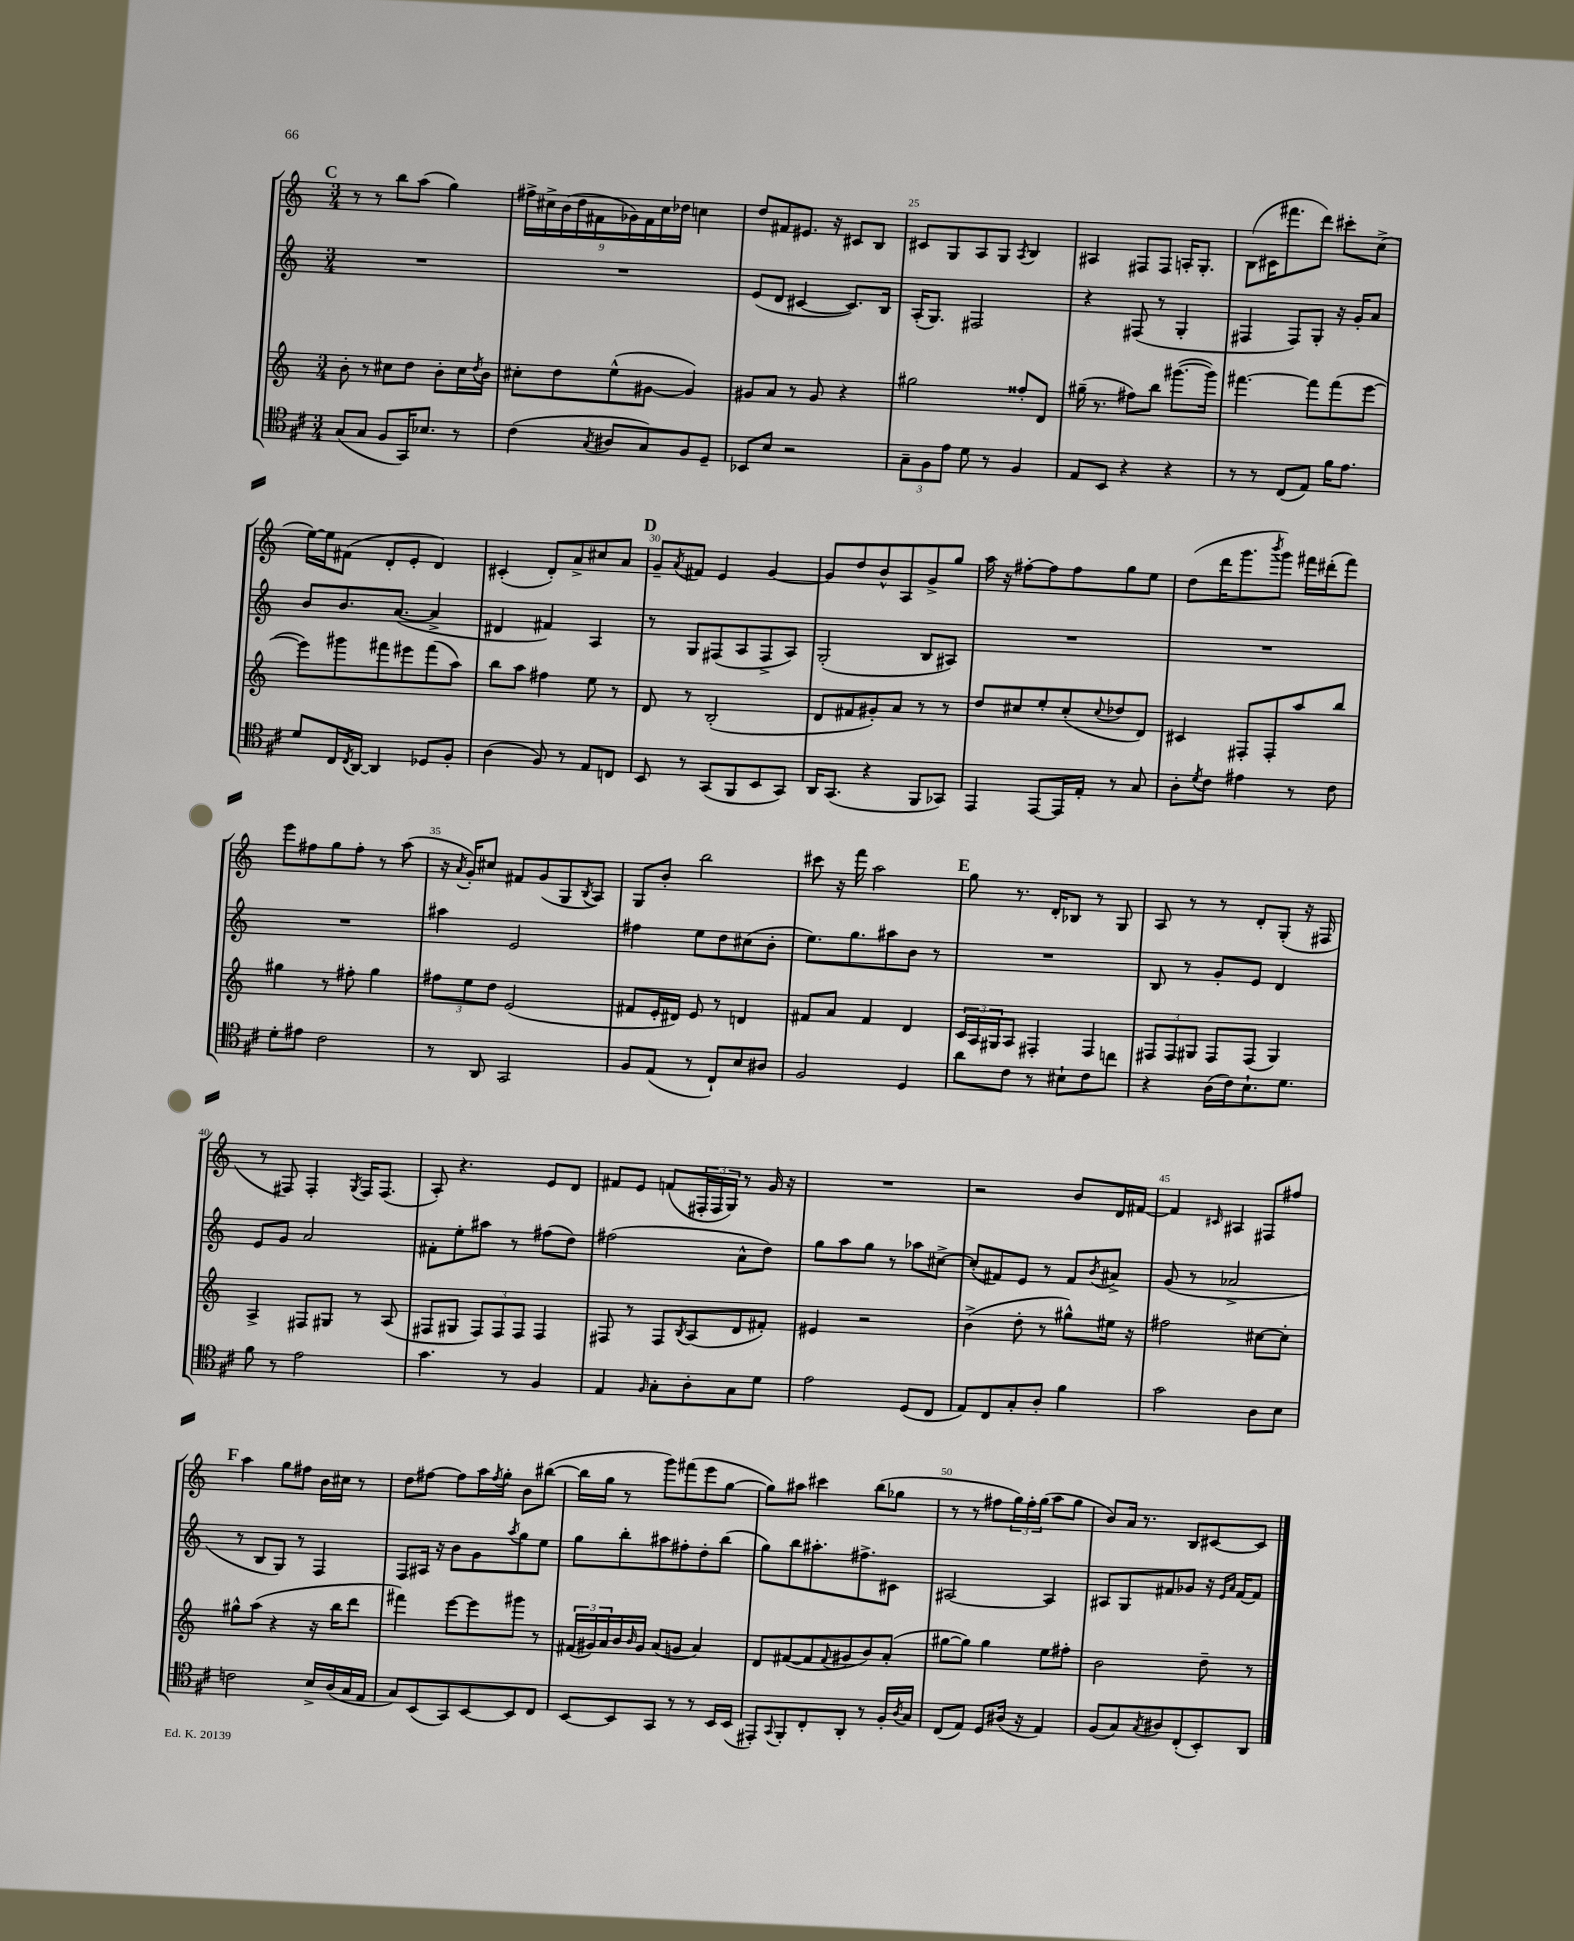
<<
\new StaffGroup <<
\new Staff = "s0" {
    \clef treble \key c \major \numericTimeSignature \time 3/4
    \mark \markup { \bold "C" } r8 r8 b''8 a''8( g''4) |
    \tuplet 9/8 { fis''16-> cis''16-> b'16( d''16 fis'16 ges'16) fis'16 cis''16 des''16 } c''4 |
    d''8 fis'8 eis'8. r16 cis'8 b8 |
    cis'8 g8 a8 g8 \acciaccatura { a8 } b4 |
    ais4 fis8 fis8 a16-. g8.-. |
    b8( cis'16 fis'''8. d'''8) cis'''8-. c''8->( |
    e''16~) e''16 fis'8( d'8-. e'8-. d'4) |
    cis'4-.( d'8-.) a'8-> cis''8 a'8 |
    \mark \markup { \bold "D" } g'8-- \acciaccatura { a'8 } fis'8 e'4 g'4~ |
    g'8 d''8 b'8-^ a8 g'8-> g''8 |
    a''16 r16 fis''8~-. fis''8 fis''8 g''8 e''8 |
    d''8( d'''16 g'''8. \acciaccatura { b'''8 } g'''8) fis'''16 dis'''16-.( fis'''8) |
    e'''8 fis''8 g''8 fis''8-. r8 a''8( |
    r16 \acciaccatura { a'8 } g'16-.) cis''8 fis'8 g'8( g8 \acciaccatura { b8 } a8) |
    g8 b'8-. b''2 |
    cis'''8 r16 f'''16 a''2 |
    \mark \markup { \bold "E" } g''8 r8. d'16-. bes8 r8 g8 |
    a8 r8 r8 d'8-. g8-.( r16 fis16 |
    r8 fis8) fis4-. \acciaccatura { g8 } fis16 fis8.( |
    a8-.) r4. e'8 d'8 |
    fis'8 e'8 f'8( \tuplet 3/2 { fis16-. fis16 g16) } r8 g'16 r16 |
    R2. |
    r2 b'8 d'16 fis'16~ |
    fis'4 \grace { cis'16 } ais4 fis8 fis''8 |
    \mark \markup { \bold "F" } a''4 g''8 fis''8 b'16 cis''16 r8 |
    d''8 fis''8~ fis''8 a''16 \acciaccatura { fis''8 } g''16-. b'8 bis''8~( |
    bis''16 g''16 r8 g'''8) fis'''8( e'''8 g''8~ |
    g''8) ais''8 cis'''4 b''8( ges''8 |
    r8 r8 fis''8 \tuplet 3/2 { g''16) fis''16-. g''16( } a''8 g''8 |
    b'8) a'16 r8. b8 cis'8~ cis'8 \bar "|." |
}
\new Staff = "s1" {
    \clef treble \key c \major \numericTimeSignature \time 3/4
    \mark \markup { \bold "C" } R2. |
    R2. |
    e'8( d'8 cis'4~ cis'8.) b16 |
    a16-.( g8.) fis2 |
    r4 fis8( r8 g4-. |
    fis4 fis8) g8-. r16 g'16-. a'8 |
    b'8 b'8. a'8.~( a'4-> |
    dis'4 fis'4) a4 |
    \mark \markup { \bold "D" } r8 g8 fis8( a8 fis8-> a8) |
    g2-.( b8 ais8) |
    R2. |
    R2. |
    R2. |
    ais''4 e'2 |
    fis''4 e''8 d''8 cis''8( b'8-. |
    e''8.) g''8. ais''8 b'8 r8 |
    \mark \markup { \bold "E" } R2. |
    b8 r8 g'8-. e'8 d'4 |
    e'8 g'8 a'2 |
    fis'8-. e''8-. ais''8 r8 fis''8( d''8) |
    fis''2( a'8-^ d''8) |
    g''8 a''8 g''8 r8 aes''8 cis''8~-> |
    cis''8-.( fis'8) e'8 r8 fis'8 \acciaccatura { b'8 } ais'8-> |
    g'8( r8 aes'2-> |
    \mark \markup { \bold "F" } r8 b8 g8) r8 f4 |
    f8 ais16 r16 b'8 g'8 \acciaccatura { a''8 } g''8 e''8 |
    g''8 b''8-. ais''8 fis''8-. d''8-. b''8( |
    g''8) b''8 ais''8.-. fis''8.-> cis'8 |
    ais2~ ais4 |
    ais8 g8 fis'8 ges'8 r16 \grace { e'16 a'16 } fis'16~ fis'8 \bar "|." |
}
\new Staff = "s2" {
    \clef treble \key c \major \numericTimeSignature \time 3/4
    \mark \markup { \bold "C" } b'8-. r8 cis''8 d''8 b'8-. cis''16 \acciaccatura { d''8 } b'16 |
    cis''8-. d''8 e''8-^( gis'8~ gis'4) |
    gis'8 a'8 r8 gis'8 r4 |
    gis''2 fisis''8-. d'8 |
    gis''16--( r8. fis''8) b''8 gis'''8.~( gis'''16) |
    fis'''4.~ fis'''8 fis'''8( e'''8~ |
    e'''8) gis'''8 fis'''8 eis'''8 fis'''8( a''8) |
    b''8 a''8 fis''4 e''8 r8 |
    \mark \markup { \bold "D" } d'8 r8 b2-.( |
    d'8 fis'8 gis'8-.) a'8 r8 r8 |
    d''8 cis''8 e''8-. cis''8-.( \appoggiatura { cis''8 } des''8 d'8) |
    cis'4 fis8-. fis8-. a''8 b''8 |
    gis''4 r8 fis''8-. gis''4 |
    \tuplet 3/2 { fis''8 e''8 d''8 } e'2( |
    fis'8 e'16-. dis'16) e'8 r8 d'4 |
    fis'8 a'8 fis'4 d'4 |
    \mark \markup { \bold "E" } \tuplet 3/2 { c'16 a16 gis16 } a8 fis4-. fis4 |
    \tuplet 3/2 { fis8 fis8 gis8 } fis8 fis8( gis4) |
    a4-> fis8 gis8 r8 a8( |
    fis8 gis8 \tuplet 3/2 { fis8) fis8 fis8 } fis4 |
    fis8 r8 fis8 \acciaccatura { b8 } a8( d'8 fis'8-.) |
    eis'4 r2 |
    b'4->( d''8-. r8 gis''8-^) eis''16 r16 |
    fis''2 cis''8~ cis''8-. |
    \mark \markup { \bold "F" } gis''8-^ a''8( r4 r16 b''16 d'''8 |
    fis'''4) e'''8~ e'''8 gis'''8 r8 |
    \tuplet 3/2 { fis'16( gis'16) a'16 } b'16 \grace { b'16 } gis'16 a'8( g'8 a'4) |
    d'8 fis'8~( fis'8 \appoggiatura { fis'8 } gis'8 b'8) a'8-.( |
    gis''8~ gis''8) gis''4 e''8 fis''8-. |
    b'2 d''8-- r8 \bar "|." |
}
\new Staff = "s3" {
    \clef tenor \key d \major \numericTimeSignature \time 3/4
    \mark \markup { \bold "C" } g8( g8 fis8 g,16) bes8. r8 |
    cis'4( \acciaccatura { g8 } ais8 g8) fis8 d8-- |
    bes,8 b8 r2 |
    \tuplet 3/2 { g8-- fis8 e'8 } d'8 r8 fis4 |
    e8 b,8 r4 r4 |
    r8 r8 cis8( e8) fis'16 e'8. |
    d'8 cis16 \acciaccatura { cis8 } a,16~ a,4 des8 fis8-. |
    a4( fis8) r8 e8 c8 |
    \mark \markup { \bold "D" } b,8 r8 g,8( fis,8 b,8 g,8) |
    a,16 g,8.( r4 fis,8 ges,8) |
    e,4 e,8~ e,16 e16-. r8 g8 |
    a8-. \acciaccatura { d'8 } cis'8 eis'4 r8 cis'8 |
    d'8-. eis'8 cis'2 |
    r8 a,8 g,2 |
    fis8 e8( r8 cis8-!) b8 ais8 |
    fis2 d4 |
    \mark \markup { \bold "E" } a'8 cis'8 r8 bis8-! cis'8 c''8 |
    r4 a16( cis'16) b8.-! d'8. |
    fis'8 r8 e'2 |
    g'4. r8 fis4 |
    e4 \grace { fis16 } g8-. a8-. g8 d'8 |
    e'2 d8( cis8 |
    e8) cis8 g8-. a8-. fis'4 |
    g'2 a8 b8 |
    \mark \markup { \bold "F" } c'2 b16-> a16( g16 e16 |
    g8) b,8( g,8) b,8~ b,8 cis8 |
    b,8~ b,8 g,8 r8 r8 b,16 b,16( |
    eis,8-.) \appoggiatura { g,8 } fis,8-. cis8-. a,8-. r8 fis16-. \acciaccatura { a8 } g16 |
    cis8( e8) d8 ais16( r16 e4) |
    fis8( g8) \acciaccatura { g8 } ais8 cis8-.( b,8-.) a,8 \bar "|." |
}
>>
>>
\layout { \context { \Score currentBarNumber = #22 \override BarNumber.break-visibility = ##(#f #t #t) barNumberVisibility = #(every-nth-bar-number-visible 5) } }
